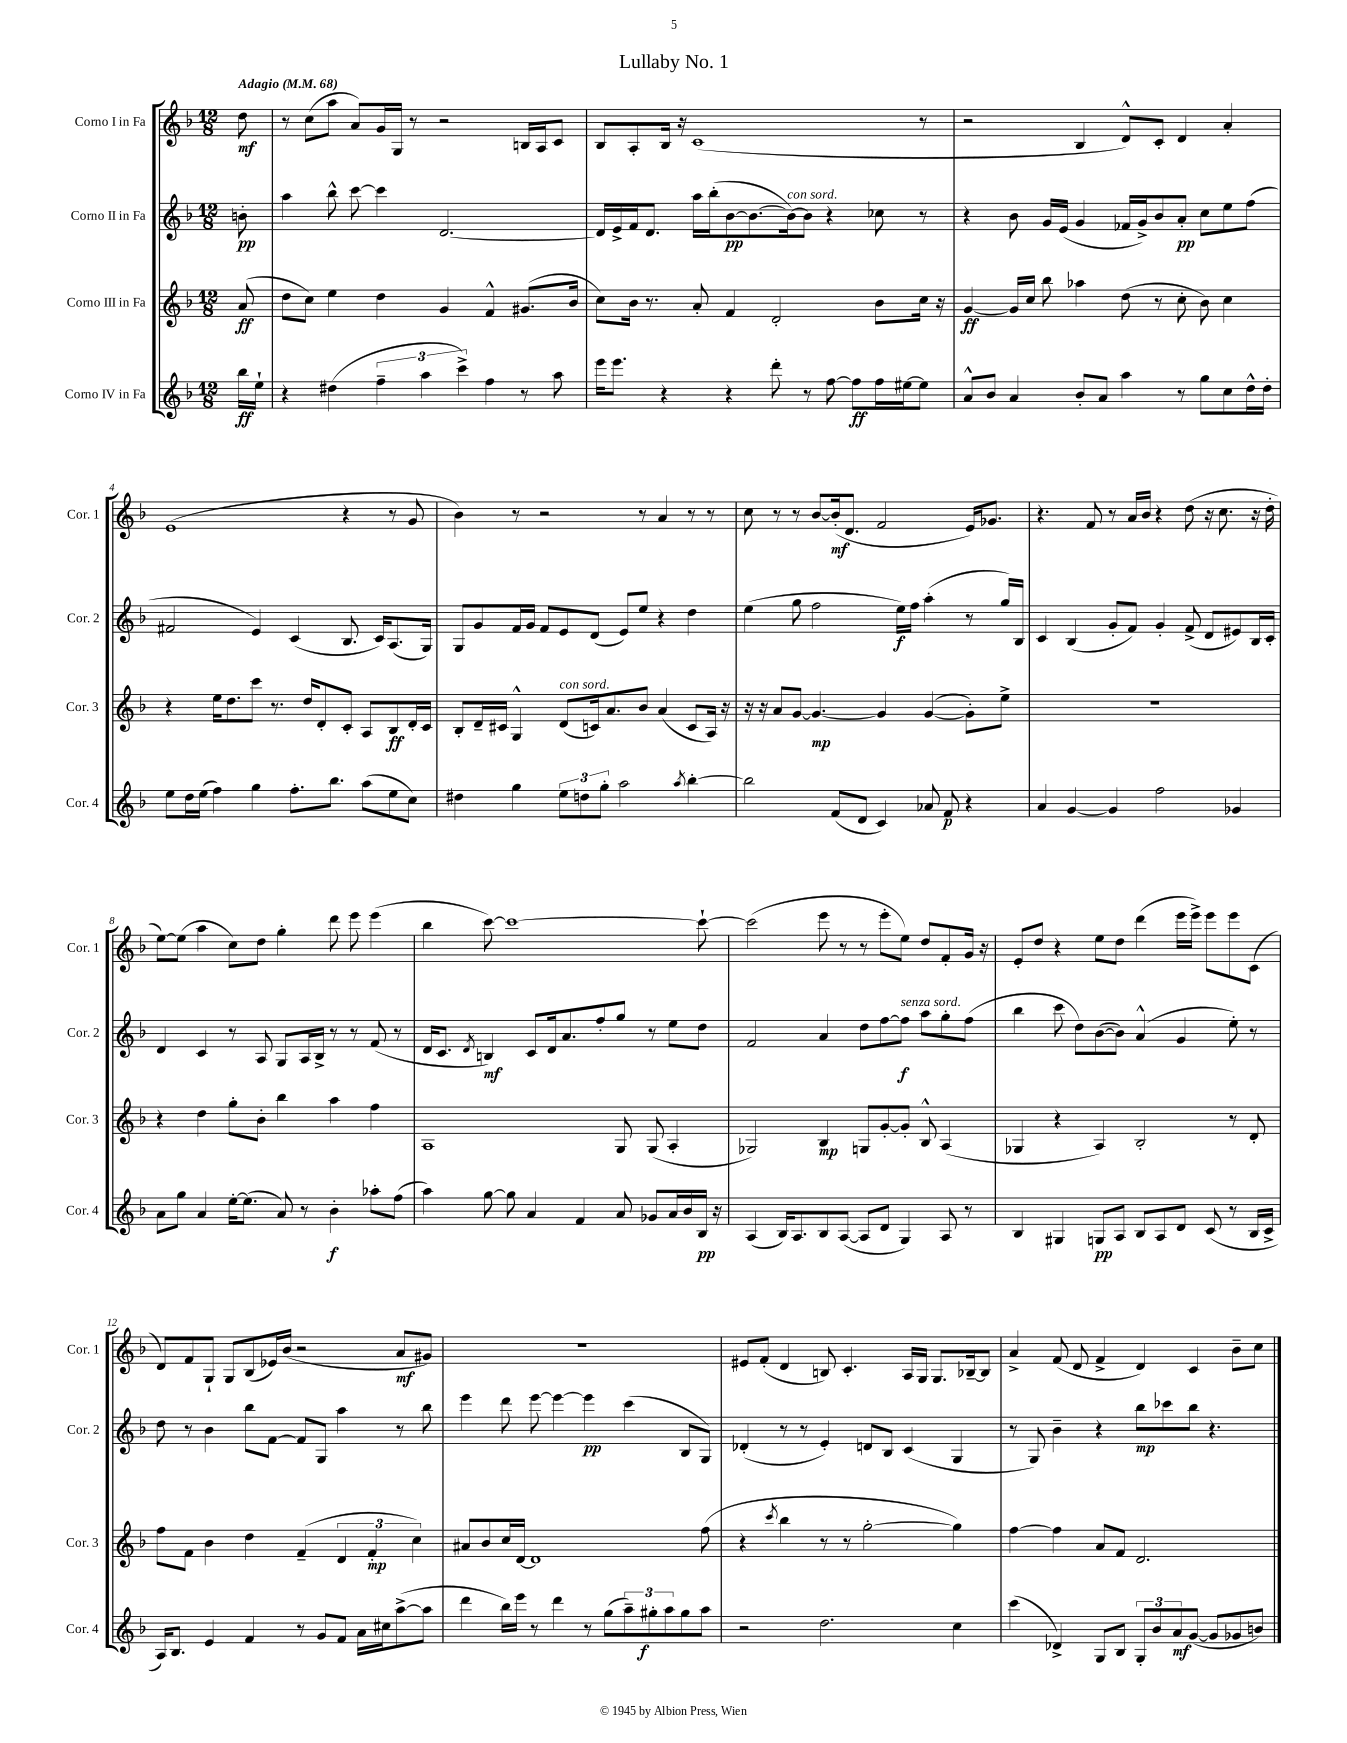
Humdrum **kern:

**kern	**kern	**kern	**kern
*staff4	*staff3	*staff2	*staff1
*clefG2	*clefG2	*clefG2	*clefG2
*k[b-]	*k[b-]	*k[b-]	*k[b-]
*M12/8	*M12/8	*M12/8	*M12/8
*MM68	*MM68	*MM68	*MM68
16bb-\LL	(8a/	8b'\	8dd\
16ee`\JJ	.	.	.
=	=	=	=
4r	8dd\L	4aa\	8r
.	8cc\J)	.	(8cc\L
(4dd#\	4ee\	8bb-^^\	8aa\J
.	.	[8ccc\	8a/L)
6ff~\	4dd\	4ccc\]	16g/L
.	.	.	16G/JJ
.	.	.	8r
6aa\	.	.	.
.	4g/	[2.d/	2r
6ccc^\)	.	.	.
4ff\	4f^^/	.	.
8r	(8.g#/L	.	16B/LL
.	.	.	16A/J
8aa\	.	.	8c/J
.	16b-/Jk	.	.
=	=	=	=
16eee\LK	8cc\L)	16d/]LL	8B-/L
8.eee\J	.	16e^/	.
.	16b-\Jk	16f/J	8A'/
.	8.r	8.d/J	.
4r	.	.	16B-/Jk
.	.	.	16r
.	8a'/	16aa\LL	(1c
.	.	(16bb-'\J	.
4r	4f/	[8b-\	.
.	.	8.b-\_	.
8ddd'\	2d'/	.	.
.	.	16b-\_k)	.
8r	.	8b-\]J	.
[8ff\	.	4r	.
8ff\]L	.	.	.
16ff\L	8b-\L	8cc-\	.
[16ee#\J	.	.	.
8ee#\]J	16cc\Jk	8r	8r
.	16r	.	.
=	=	=	=
8a^^/L	[4g/	4r	2r
8b-/J	.	.	.
4a/	16g/]LL	8b-\	.
.	16cc/JJ	.	.
.	8bb-\	16g/LL	.
.	.	(16e/JJ	.
8b-'/L	4aa-\	4g/	4B-/
8a/J	.	.	.
4aa\	(8dd\	16f-/LL	8d^^/L)
.	.	16g^/J)	.
.	8r	8b-/	8c'/J
8r	8cc'\	8a'/J	4d/
8gg\L	8b-\)	8cc\L	.
8cc\	4cc\	8ee\	4a'/
16dd^^\L	.	(8ff\J	.
16dd'\JJ	.	.	.
=	=	=	=
8ee\L	4r	2f#/	(1e
16dd\L	.	.	.
(16ee\JJ	.	.	.
4ff\)	16ee\LK	.	.
.	8.dd\	.	.
4gg\	8ccc\J	4e/)	.
.	8.r	.	.
8.ff'\L	.	(4c/	.
.	16dd/LK	.	.
.	8d'/	.	.
8.bb-\J	.	.	.
.	8c'/J	8.B-/	4r
(8aa\L	8A/L	.	.
.	.	16c/LK)	.
8ee\	8B-/	(8.A/	8r
8cc\J)	16d'/L	.	8g/
.	16c/JJ	16G/Jk)	.
=	=	=	=
4dd#\	8B-'/L	8G/L	4b-\)
.	16d~/L	8g/	.
.	16c#/JJ	.	.
4gg\	4G^^/	16f/L	8r
.	.	16g/JJ	.
.	.	8f/L	2r
12ee\L	(8d/L	8e/	.
12dd\	.	.	.
.	16c/k)	(8d/J	.
12gg'\J	.	.	.
.	8.a/	.	.
2aa\	.	8e/L)	.
.	8b-/J	8ee/J	8r
.	(4a/	4r	4a/
8qaa/	.	.	.
[4bb-'\	8c/L	4dd\	8r
.	16A/Jk)	.	8r
.	16r	.	.
=	=	=	=
2bb-\]	16r	(4ee\	8cc\
.	16r	.	.
.	8a/L	.	8r
.	[8g/J	8gg\	8r
.	4.g/_	2ff\	[8b-/L
(8f/L	.	.	(16b-'/]k
.	.	.	8.d/J
8d/J	.	.	.
4c/)	4g/]	.	2f/
.	.	16ee\LL)	.
.	.	16ff\JJ	.
8a-/	([4g/	(4aa'\	.
8f/	.	.	.
4r	8g'\]L)	8r	16e/LK)
.	.	.	8.g-/J
.	8ee^\J	16gg/LL)	.
.	.	16B-/JJ	.
=	=	=	=
4a/	1.r	4c/	4.r
[4g/	.	(4B-/	.
.	.	.	8f/
4g/]	.	8g'/L	8r
.	.	8f/J)	16a/LL
.	.	.	16b-/JJ
2ff\	.	4g'/	4r
.	.	(8f^/	(8dd\
.	.	8d/L	16r
.	.	.	8.cc\
4g-/	.	8e#/)	.
.	.	16B-/L	16r
.	.	16c'/JJ	16dd'\
=	=	=	=
8a\L	4r	4d/	[8ee\L)
8gg\J	.	.	(8ee\]J
4a/	4dd\	4c/	4aa\
[16ee'\LK	8gg'\L	8r	8cc\L)
(8.ee\]J	.	.	.
.	8b-'\J	8A/	8dd\J
8a/)	4bb-\	8G/L	4gg'\
8r	.	16A/L	.
.	.	16B-^/JJ	.
4b-'\	4aa\	8r	8ddd\
.	.	8r	8eee\
8aa-'\L	4ff\	(8f/	(4eee\
(8ff\J	.	8r	.
=	=	=	=
4aa\)	1A	16d/LK	4bb-\
.	.	8.c/J	.
.	.	8qd/	.
[8gg\	.	4B/)	[8ccc\)
8gg\]	.	.	1ccc_
4a/	.	8c/L	.
.	.	16d/k	.
.	.	8.a/	.
4f/	.	.	.
.	.	8ff'/	.
8a/	8G/	8gg/J	.
8g-/L	(8G/	8r	.
16a/L	4A'/	8ee\L	.
16b-/	.	.	.
16B-/JJ	.	8dd\J	8ccc`\_
16r	.	.	.
=	=	=	=
(4A/	2G-/)	2f/	(2ccc\]
16B-/LK)	.	.	.
8.A/	.	.	.
8B-/	4B-/	4a/	8eee\
([8A/J	.	.	8r
8A/]L	8G/L	8dd\L	8r
8d/J	[8g'/	[8ff\	8eee'\L
4G/)	8g'/]J	8ff\]J	8ee\J)
.	8B-^^/	8aa\L	8dd/L
8A/	(4A/	8gg'\	8f'/
8r	.	(8ff\J	16g/Jk
.	.	.	16r
=	=	=	=
4B-/	4G-/	4bb-\	8e'/L
.	.	.	8dd/J
4G#/	4r	8ccc\	4r
.	.	8dd\L)	.
8G/L	4A/)	([8b-\	8ee\L
8A/J	.	8b-\]J)	8dd\J
8B-/L	2B-'/	(4a^^/	(4ddd\
8A/	.	.	.
8d/J	.	4g/	16eee\LL
.	.	.	16eee^\JJ)
(8c/	.	.	8eee\L
8r	8r	8ee'\)	8eee\
16B-/LL	8d'/	8r	(8c\J
16c^/JJ	.	.	.
=	=	=	=
16A/LK)	8ff\L	8dd\	8d/L)
8.B-/J	.	.	.
.	8f\J	8r	8f/
4e/	4b-\	4b-\	8G`/J
.	.	.	8G/L
4f/	4dd\	8bb-\L	(8B-/
.	.	[8f\J	16e-/L)
.	.	.	(16b-/JJ
8r	(4f~/	8f/]L	2r
8g/L	.	8G/J	.
8f/J	6d/	4aa\	.
16a\LL	.	.	.
.	6f'/	.	.
16cc#\J	.	.	.
([8aa^\	.	8r	8a/L
.	6cc\)	.	.
8aa\]J	.	8bb-\	8g#/J)
=	=	=	=
4ddd\	8a#/L	4eee\	1.r
.	8b-/	.	.
16bb-\LL)	16cc/L	8ddd\	.
16eee\JJ	[16d/JJ	.	.
8r	1d]	[8eee\	.
4ddd\	.	4eee\_	.
8r	.	4eee\]	.
(8gg\L	.	.	.
12aa~\)	.	(4ccc\	.
12gg#'\	.	.	.
12aa\	.	.	.
8gg#\	.	8B-/L	.
8aa\J	(8ff\	8G/J)	.
=	=	=	=
2r	4r	(4d-'/	8e#/L
.	.	.	(8f'/J
.	8qccc/	.	.
.	4bb-\	8r	4d/
.	.	8r	.
2.dd\	8r	4e'/)	8B/)
.	8r	.	4.c'/
.	[2gg'\	8d/L	.
.	.	8B-/J	.
.	.	(4c/	16A/LL
.	.	.	16G/JJ
.	.	.	8.G/L
4cc\	4gg\])	4G/	.
.	.	.	[16B-~/k
.	.	.	8B-/]J
=	=	=	=
(4ccc\	[4ff\	8r	4a^/
.	.	8G/)	.
4d-^/)	4ff\]	4b-~\	(8f/
.	.	.	8d/
8G/L	8a/L	4r	4f^/
8B-/J	8f/J	.	.
12G'/L	2.d/	8bb-\L	4d/)
12b-/	.	.	.
.	.	8ccc-\	.
12a/	.	.	.
([8g/J	.	8bb-\J	4c/
8g/]L	.	4.r	.
8g-/	.	.	8b-~\L
8b/J)	.	.	8cc\J
==	==	==	==
*-	*-	*-	*-
